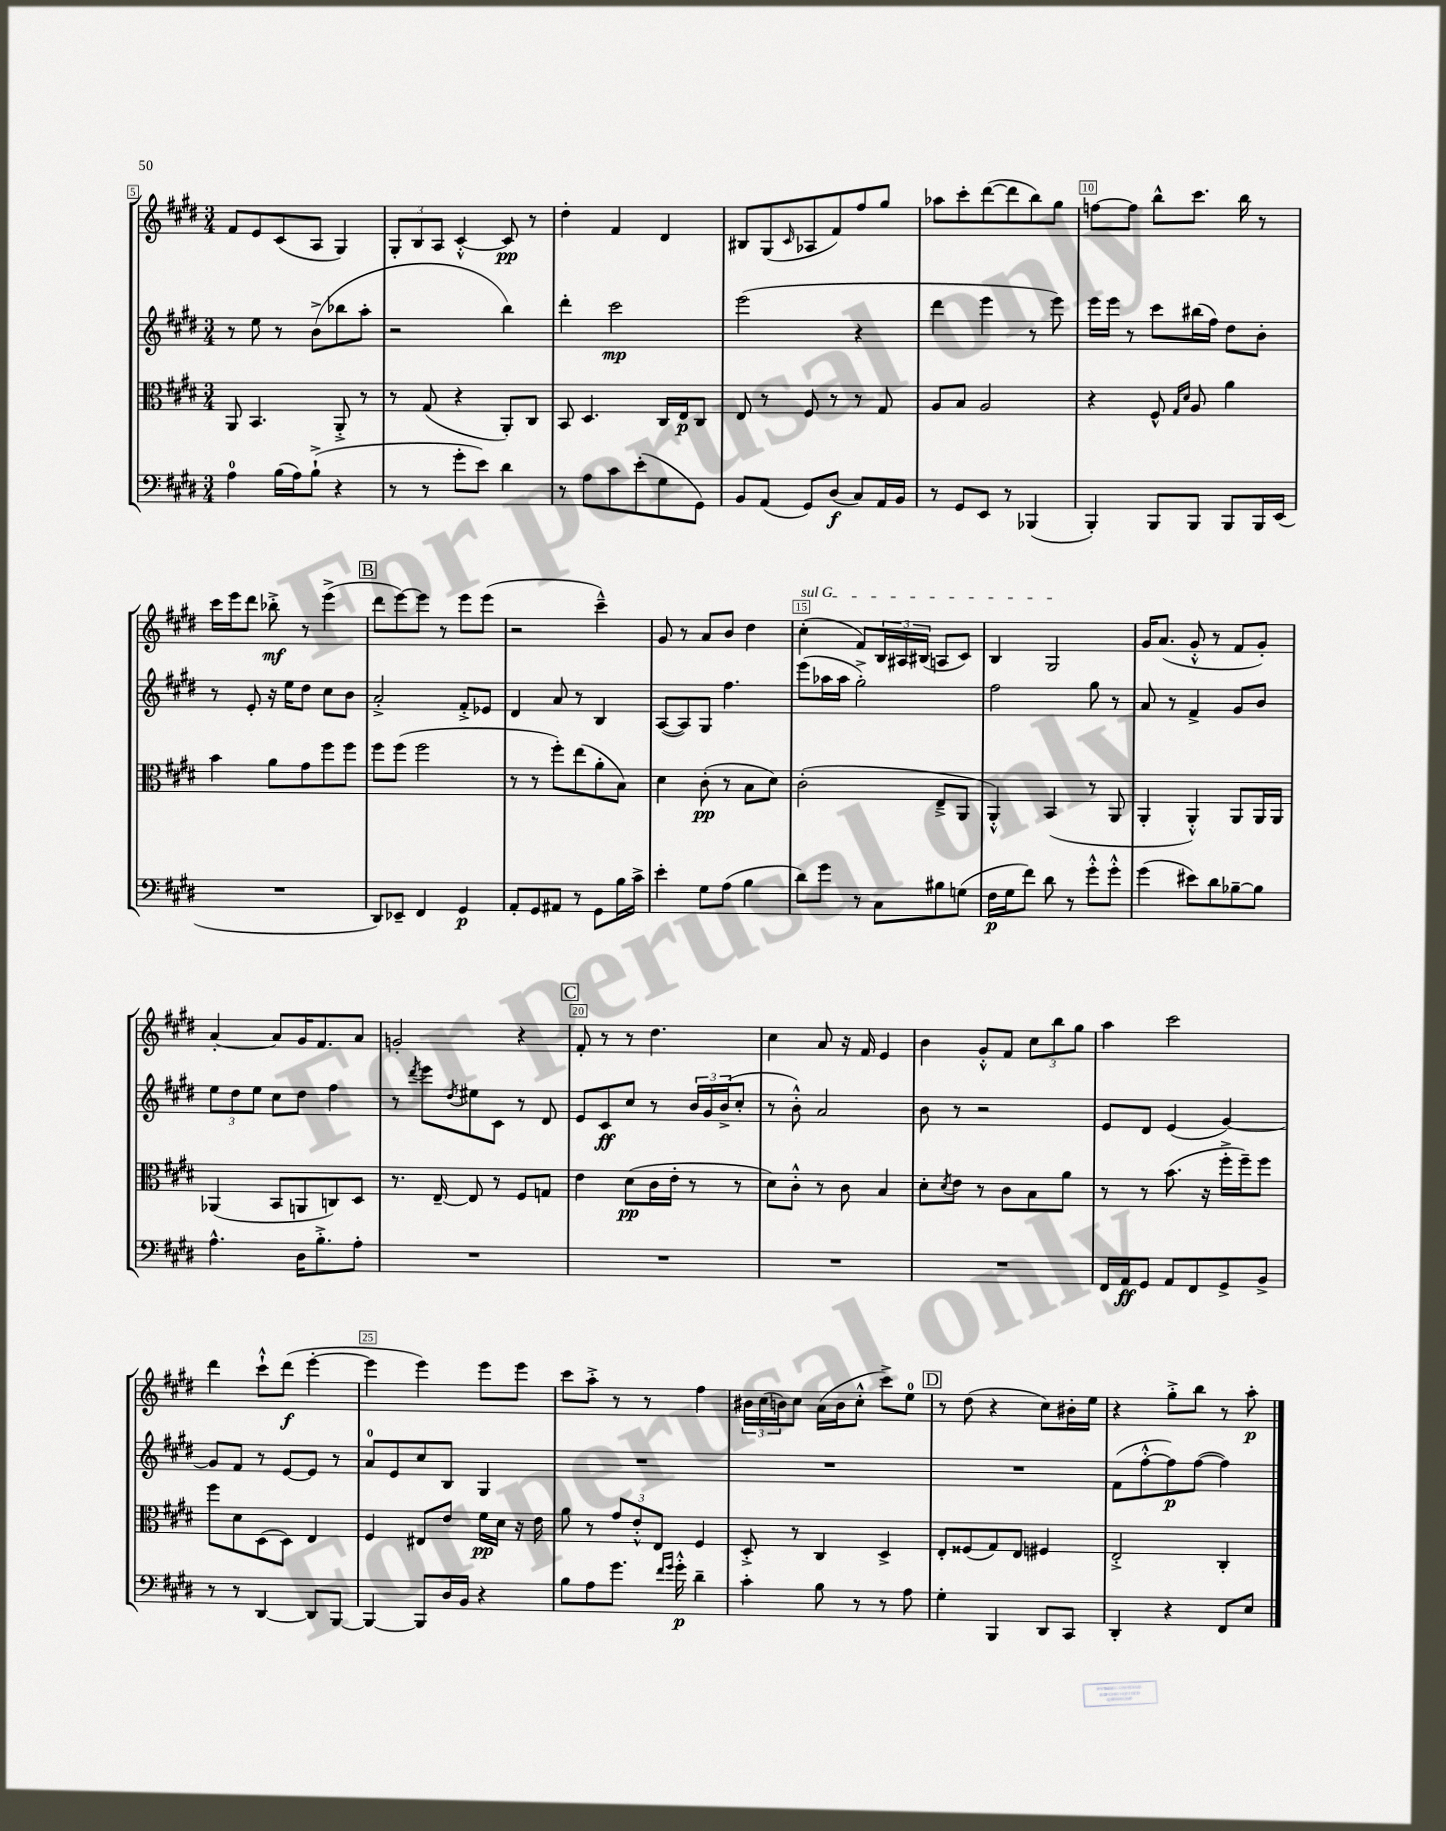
<<
\new StaffGroup <<
\new Staff = "s0" {
    \clef treble \key e \major \numericTimeSignature \time 3/4
    fis'8 e'8 cis'8( a8 gis4) |
    \tuplet 3/2 { gis8-. b8 a8 } cis'4~-.-^ cis'8\pp r8 |
    dis''4-. fis'4 dis'4 |
    bis8 gis8( \grace { cis'16 } aes8 fis'8) fis''8 gis''8 |
    aes''8 cis'''8-. dis'''8~( dis'''8 b''8) gis''8 |
    f''8~ f''8 b''8-^ cis'''8. b''16 r8 |
    cis'''16 e'''16 dis'''8 bes''8-.->\mf r8 e'''4->( |
    \mark \markup { \box "B" } dis'''8 e'''8~) e'''8 r8 e'''8 e'''8( |
    r2 cis'''4---^) |
    gis'8 r8 a'8 b'8 dis''4 |
    \once \override TextSpanner.bound-details.left.text = \markup { \italic "sul G" } cis''4-.\startTextSpan( fis'8) \tuplet 3/2 { b16 ais16 bis16( } a8 cis'8) |
    b4 gis2\stopTextSpan |
    gis'16 a'8.( gis'8-.-^ r8 fis'8 gis'8-.) |
    a'4~-. a'8 gis'16 fis'8. a'8 |
    g'2-. r4 |
    \mark \markup { \box "C" } fis'8-. r8 r8 dis''4. |
    cis''4 a'8 r16 fis'16 e'4 |
    b'4 gis'8-.-^ fis'8 \tuplet 3/2 { cis''8 b''8 gis''8 } |
    a''4 cis'''2 |
    dis'''4 cis'''8-!-^ dis'''8\f( e'''4~-. |
    e'''4 e'''4) e'''8 e'''8 |
    cis'''8 a''8-.-> r8 r8 fis''4 |
    \tuplet 3/2 { bis'16 cis''16( b'16) } cis''8 a'16( b'16 cis''8-.-^ cis'''8->) e''8-0 |
    \mark \markup { \box "D" } r8 dis''8( r4 cis''8) bis'16-. e''16 |
    r4 gis''8-.-> b''8 r8 a''8-.\p \bar "|." |
}
\new Staff = "s1" {
    \clef treble \key e \major \numericTimeSignature \time 3/4
    r8 e''8 r8 b'8->( bes''8 a''8-. |
    r2 b''4) |
    dis'''4-. cis'''2\mp |
    e'''2( r4 |
    dis'''4 e'''4 r8 e'''8) |
    e'''16 e'''16 r8 cis'''8 bis''16( fis''16) dis''8 b'8-. |
    r8 e'8-. r16 e''16 dis''8 cis''8 b'8 |
    \mark \markup { \box "B" } a'2-.-> fis'8-.-> ees'8 |
    dis'4 a'8 r8 b4 |
    a8~( a8) gis8 fis''4. |
    e'''8( aes''16 aes''16 gis''2-.->) |
    fis''2 gis''8 r8 |
    a'8 r8 fis'4-> gis'8 b'8 |
    \tuplet 3/2 { e''8 dis''8 e''8 } cis''8 dis''8 fis''4 |
    r8 \acciaccatura { dis'''8 } e'''8 \acciaccatura { dis''8 } eis''8 cis'8 r8 dis'8 |
    \mark \markup { \box "C" } e'8 cis'8\ff cis''8 r8 \tuplet 3/2 { b'16 gis'16 b'16->( } cis''8-. |
    r8 b'8-.-^) a'2 |
    b'8 r8 r2 |
    e'8 dis'8 e'4( gis'4~) |
    gis'8 fis'8 r8 e'8~ e'8 r8 |
    a'8-0 e'8 cis''8 b8 gis4 |
    R2. |
    R2. |
    \mark \markup { \box "D" } R2. |
    fis'8( fis''8~-.-^ fis''8\p) fis''8~( fis''4) \bar "|." |
}
\new Staff = "s2" {
    \clef alto \key e \major \numericTimeSignature \time 3/4
    a,8 b,4. a,8-.-> r8 |
    r8 gis8( r4 a,8-.) cis8 |
    b,8 dis4. cis16 e16\p cis8 |
    e8 r8 fis8 r8 r8 gis8 |
    a8 b8 a2 |
    r4 fis8-^ \grace { gis16 dis'16 } a8 a'4 |
    b'4 a'8 gis'8 fis''8 fis''8 |
    \mark \markup { \box "B" } fis''8 fis''8( fis''2 |
    r8 r8 fis''8-.) e''8( a'8-. b8) |
    dis'4 cis'8-.\pp( r8 b8 dis'8) |
    cis'2-.( e8---> a,8 |
    a,4-.-^) b,4( r8 a,8 |
    a,4-. a,4-.-^) a,8 a,16 a,16 |
    aes,4( b,8 a,8 c8) dis8 |
    r8. e16~-- e8 r8 fis8 g8 |
    \mark \markup { \box "C" } e'4 dis'8\pp( cis'16 e'16-. r8 r8 |
    dis'8) cis'8-.-^ r8 cis'8 b4 |
    dis'8-. \acciaccatura { dis'8 } e'8 r8 cis'8 b8 a'8 |
    r8 r8 b'8.( r16 fis''16-.-> fis''16--) fis''8 |
    fis''8 dis'8 dis8( dis8) e4 |
    fis4 eis8 e'8 fis'16\pp dis'16 r16 e'16 |
    a'8 r8 \tuplet 3/2 { gis'8 e'8-.-^ e8 } fis4 |
    dis8-.-> r8 cis4 dis4-> |
    \mark \markup { \box "D" } e8-. fisis8( gis8) e8 fis4 |
    e2-.-> cis4-. \bar "|." |
}
\new Staff = "s3" {
    \clef bass \key e \major \numericTimeSignature \time 3/4
    a4-0 b16( a16) b8-!->( r4 |
    r8 r8 gis'8-. e'8) dis'4 |
    r8 a8 cis'8 e'8-.( gis8 gis,8) |
    b,8 a,8( gis,8) dis8\f( cis8) a,16 b,16 |
    r8 gis,8 e,8 r8 bes,,4( |
    b,,4-.) b,,8 b,,8 b,,8 b,,16 e,16( |
    R2. |
    \mark \markup { \box "B" } dis,8) ees,8-- fis,4 gis,4\p |
    a,8-. gis,8 ais,8 r8 gis,8 b16 cis'16-> |
    e'4-. gis8 a8( b4 |
    dis'8) gis'8 r8 cis8 bis8 g8( |
    fis16\p gis16 fis'8) dis'8 r8 gis'8-.-^ gis'8-.-^ |
    gis'4( eis'8) dis'8 bes8~-- bes8 |
    a4.-^ dis16 b8.-.-> a8-. |
    R2. |
    \mark \markup { \box "C" } R2. |
    R2. |
    R2. |
    fis,16 a,16\ff gis,8 a,8 fis,8 gis,8-> b,8-> |
    r8 r8 dis,4~ dis,8 b,,8~ |
    b,,4~ b,,8 dis16 b,16 r4 |
    b8 a8 gis'8. \grace { fis'16 gis'16 } gis'16-.-^\p dis'4-- |
    cis'4-. b8 r8 r8 a8 |
    \mark \markup { \box "D" } gis4-. b,,4 dis,8 cis,8 |
    dis,4-. r4 fis,8 e8 \bar "|." |
}
>>
>>
\layout { \context { \Score currentBarNumber = #5 \override BarNumber.break-visibility = ##(#f #t #t) barNumberVisibility = #(every-nth-bar-number-visible 5) \override BarNumber.stencil = #(make-stencil-boxer 0.1 0.3 ly:text-interface::print) } }
